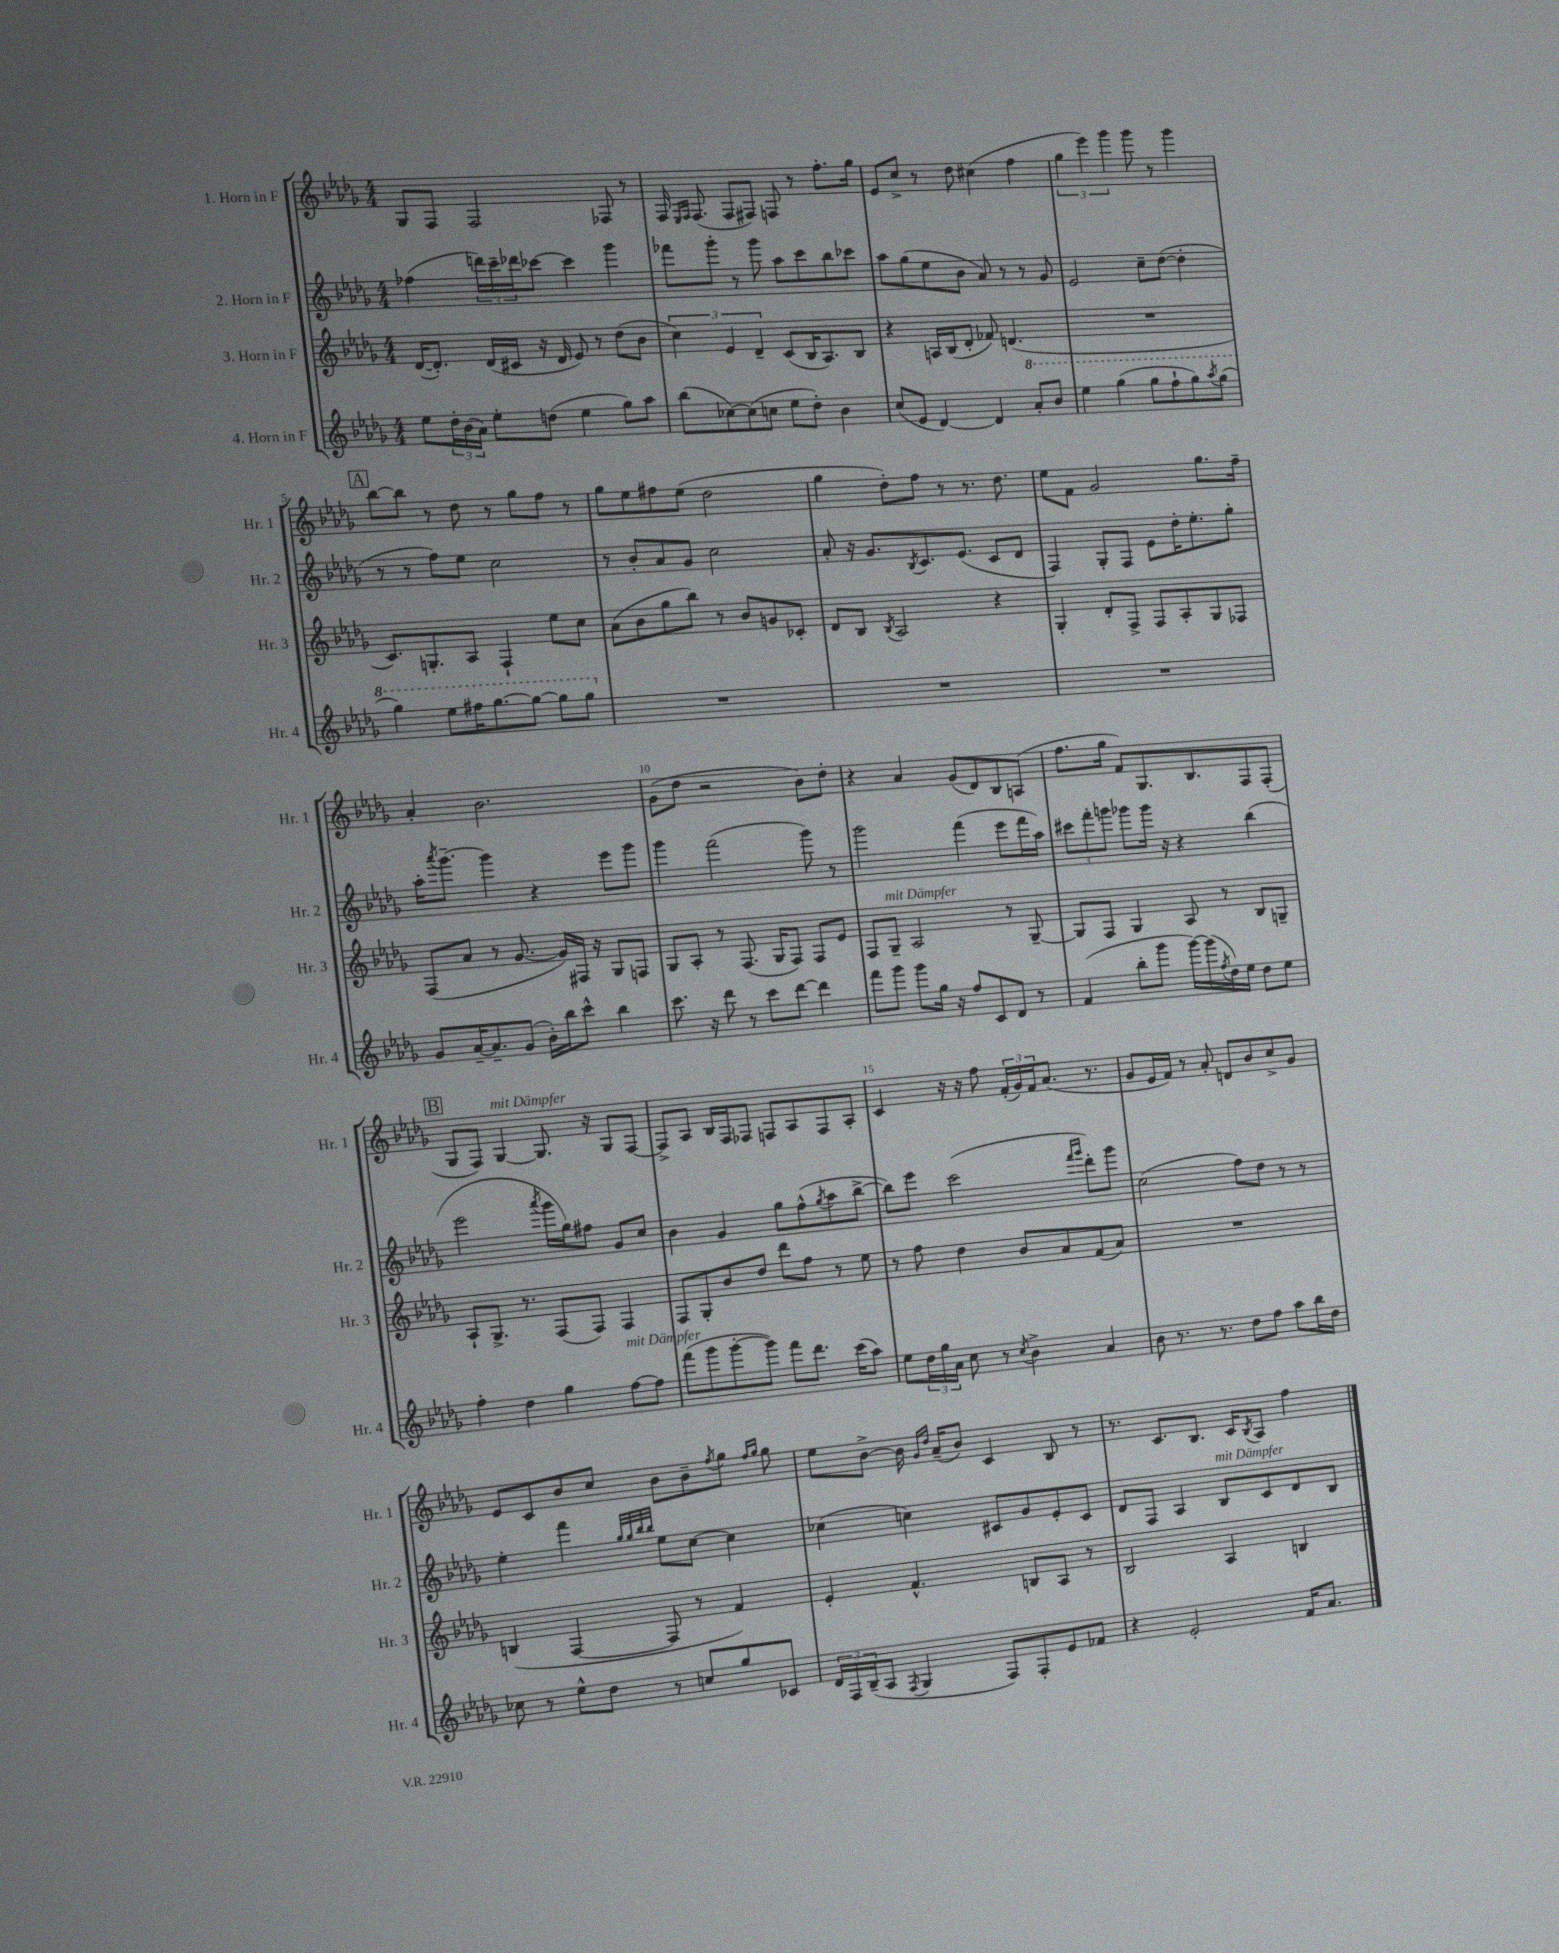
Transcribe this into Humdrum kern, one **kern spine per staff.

**kern	**kern	**kern	**kern
*part4	*part3	*part2	*part1
*staff4	*staff3	*staff2	*staff1
*I"4. Horn in F	*I"3. Horn in F	*I"2. Horn in F	*I"1. Horn in F
*I'Hr. 4	*I'Hr. 3	*I'Hr. 2	*I'Hr. 1
*clefG2	*clefG2	*clefG2	*clefG2
*k[b-e-a-d-g-]	*k[b-e-a-d-g-]	*k[b-e-a-d-g-]	*k[b-e-a-d-g-]
*M4/4	*M4/4	*M4/4	*M4/4
=1	=1	=1	=1
8ee-\L	([16d-/KL	(4ff-X\	8G-/L
.	8.d-'/J])	.	.
24dd-'\L	.	.	8F/J
(24b-\	.	.	.
24a-\JJ)	.	.	.
8ee-'\L	(16d-/LL	24dddn\LL)	2F/
.	.	24ccc~\	.
.	16c#X/JJ	.	.
.	.	24ddd-X\J	.
(8ddn\J	16r	[8ccc-X\J	.
.	16d-/	.	.
4ee-\	8e-/)	4ccc-\]	.
.	8r	.	.
8gg-\L)	(8dd-\L	4ggg-\	8F-X/
8aa-\J	8b-\J	.	8r
=2	=2	=2	=2
(8bb-\L	6cc\)	8fff-X\L	16F/
.	.	.	16qqE-/LL
.	.	.	16qqF/JJ
.	.	.	(8.F/
[8cc-X\)	.	8ggg-'\J	.
.	6e-/	.	.
(8cc-\]	.	8r	8F/L
.	6d-~/	.	.
8ccn\J	.	8ggg-\	8F#X/J)
8ee-\L	(8c/L	8aa-\L	8Fn/
8dd-'\J)	16B-/K	8ccc\	8r
.	8.A-/)	.	.
4b-\	.	8bb-\	8.ff'\L
.	8B-/J	8ccc-X\J	.
.	.	.	16gg-\Jk
=3	=3	=3	=3
(8cc/L	4r	8aa-\L	8e-/L
8e-/J	.	(8gg-\	8cc^/J
[4d-/)	16An/LL	8ee-\	8r
.	(16B-/J	.	.
.	8d-'/J	8b-\J	8dd-\
4d-/]	8f-X/)	8a-/)	(4cc#X\
.	(4.dn/	8r	.
*8va	*	*	*
8aa-'/L	.	8r	4ff\
8bb-/J	.	8g-/	.
=4	=4	=4	=4
4eee-\	1r	2e-/	6gg-\
.	.	.	6eee-\)
(4ggg-\	.	.	.
.	.	.	6ggg-\
8ggg-\L	.	8cc~\L	8ggg-\
8fff`\	.	([8dd-\J	8r
8ggg-\)	.	4dd-'\]	4ggg-\
8qaaa-/	.	.	.
(8ggg-\J	.	.	.
!!LO:LB:g=z
!!LO:REH:place=s1:t=A
=5	=5	=5	=5
4ggg-\)	8.c/L)	8r	[8bb-\L
.	.	8r	8bb-\J]
.	8.Gn'/	.	.
8eee-\L	.	8ff\L)	8r
16fff#X\K	8A-/J	8ee-\J	8dd-\
[8.ggg-\	.	.	.
.	4F`/	2cc\	8r
8ggg-\J_	.	.	8gg-\L
8ggg-\L]	8ee-\L	.	8ff\J
8ggg-\J	8cc\J	.	8r
=6	=6	=6	=6
*X8va	*	*	*
1r	(8a-\L	8r	8gg-\L
.	8b-\	8b-'/L	8ee-\
.	8gg-\	8a-/	8ff#X\
.	8bb-\J)	8g-/J	(8ee-\J
.	8r	2cc\	2dd-\
.	8b-/L	.	.
.	8gn/	.	.
.	8c-X'/J	.	.
=7	=7	=7	=7
1r	8d-/L	8a-'/	4gg-\
.	8B-/J	16r	.
.	.	8.g-/L	.
.	8qB-/	.	.
.	2A-/	.	8dd-'\L)
.	.	8qB-/	.
.	.	8.c/	8ff\J
.	.	.	8r
.	.	(8.e-/J	.
.	.	.	8.r
.	4r	8c/L	.
.	.	.	8.dd-\
.	.	8d-/J	.
=8	=8	=8	=8
1r	4G-'/	4F/)	8ee-\L
.	.	.	8f\J
.	8d-'/L	8G-'/L	2g-/
.	8F^/J	8F/J	.
.	8F/L	8e-\L	.
.	8A-'/	16dd-'\K	.
.	.	8.ee-'\	.
.	8G-/	.	8.gg-\L
.	8F-X/J	8gg-'\J	.
.	.	.	16ff~\Jk
!!LO:LB:g=z
=9	=9	=9	=9
8g-/L	(8F/L	16aa-'\KL	4a-'/
.	.	8qaaa-/	.
.	.	[8.ggg-~\J	.
[16a-~/K	8a-/J	.	.
8.a-~/]	.	.	.
.	8r	4ggg-\]	2.b-\
(8g-/J	[8.g-/	.	.
16b-'\LL)	.	4r	.
16bb-\J	16g-/LL])	.	.
8ccc^^\J	16F#X/JJ	.	.
.	16r	.	.
4bb-\	8G-/L	8eee-\L	.
.	8Fn/J	8ggg-\J	.
=10	=10	=10	=10
8.ccc\	8G-/L	4ggg-\	(8g-\L
.	8A-'/J	.	8dd-\J
16r	.	.	.
8ddd-\	8r	(2fff\	2r
8r	(8.F/	.	.
8ccc\L	.	.	.
.	16G-/KL	.	.
[8ddd-\J	8F/J)	.	.
4ddd-\]	8F/L	8ggg-\)	8b-\L)
.	8e-/J	8r	8dd-'\J
=11	=11	=11	=11
8fff\L	8F/L	2ggg-\	4r
!	!LO:TX:a:i:t=mit Dämpfer	!	!
8ggg-\J	8G-~/J	.	.
8ggg-\L	2A-/	.	4a-/
16gg-\Jk	.	.	.
16r	.	.	.
8ff/L	.	(4fff\	(8g-/L
8c/	.	.	8d-/)
8d-/J	8r	8eee-\L	8B-/
8r	[8G-~/	16fff\L	(8An/J
.	.	16aa-\JJ)	.
=12	=12	=12	=12
(4f/	8G-/L]	12ccc#X\L	8.ff\L
.	.	12fff'\	.
.	8F/J	.	.
.	.	12gggn\J	.
.	.	.	16gg-\Jk
8bb-'\L	4G-/	8ggg-X\L	8f/L)
8ggg-\J	.	16ggg-\Jk	8.G-/
.	.	16r	.
[16ggg-\LL)	8A-/	4r	.
(16ggg-\]	.	.	8.B-/
8qff/	.	.	.
16dd-\)	8r	.	.
16ee-\JJ	.	.	.
8dd-\L	8B-/L	(4bb-\	8F/
8ee-\J	8Gn~/J	.	(8F'/J
!!LO:LB:g=z
!!LO:REH:place=s1:t=B
=13	=13	=13	=13
4ff'\	8A-`/L	2eee-\	8G-/L
.	8.G-^/J	.	8F/J)
!	!	!	!LO:TX:a:i:t=mit Dämpfer
4dd-\	.	.	[4G-/
.	8.r	.	.
.	.	8qaaa-/	.
4gg-\	(8F/L	16ggg-\LL	8.G-/]
.	.	16gg-\J)	.
.	8F/J)	8ff#X\J	.
.	.	.	16r
!LO:TX:a:i:t=mit Dämpfer	!	!	!
[8ff\L	4F/	8g-/L	8G-/L
8ff\J]	.	8cc/J	[8F/J
=14	=14	=14	=14
(8fff\L	8F/L	4b-\	8F^/L]
8ggg-\	8G-'/	.	8A-/J
[8ggg-'\	8b-/	4g-/	16B-/LL
.	.	.	16F/J
8ggg-\J])	8dd-/J	.	8F-X/J
8fff\L	8ddd-\L	8gg-\L	8Fn/L
8.ddd-\J	8ff\J	(8ff^^\	8A-/
.	.	8qgg-/	.
.	8r	8aa-\	8F/
(16ccc\KL	.	.	.
8aa-\J)	8ee-\	[8bb-^\J	8A-'/J
=15	=15	=15	=15
8ee-\L	8r	8bb-\L])	4c/
24dd-\L	8ff\	8eee-\J	.
24gg-\	.	.	.
24a-\JJ	.	.	.
8cc\	4dd-\	(2ccc\	16r
.	.	.	16r
8r	.	.	8ff\
8qcc/	.	.	.
4b-^\	8b-/L	.	(24f'/LL
.	.	.	24g-/)
.	.	.	24f/J
.	8a-/	.	(8.a-/J
.	.	16qqfff/LL	.
.	.	16qqggg-/JJ	.
4a-/	(8f/	8ddd-'\L)	.
.	.	.	8.r
.	8a-/J)	8ggg-\J	.
=16	=16	=16	=16
8b-\	1r	(2cc\	8g-/L
8.r	.	.	16e-/L
.	.	.	16f/JJ)
.	.	.	8r
8.r	.	.	.
.	.	.	8a-'/
8dd-\L	.	8ff\L)	8dn/L
8ff\J	.	8dd-\J	8b-/
8aa-\L	.	8r	8cc^/
16bb-\L	.	8r	8g-/J
16dd-\JJ	.	.	.
!!LO:LB:g=z
=17	=17	=17	=17
8cc-X\	(4Bn/	4ee-'\	8e-/L
8r	.	.	8c/
8ee-^^\L	[4F/	4fff\	8b-/
8dd-\J	.	.	8cc/J
.	.	32qqgg-/LLL	.
.	.	32qqgg-/	.
.	.	32qqbb-/	.
.	.	32qqbb-/JJJ	.
8r	8F/]	8ee-\L	8b-\L
8ccn/L	8r	[8cc\J	8b-~\
.	.	.	8qff/
8gg-/	4f/)	4cc\]	8gg-\J
.	.	.	16qqff/LL
.	.	.	16qqgg-/JJ
8c-X/J	.	.	8gg-\
=18	=18	=18	=18
24d-/LL	4e-'/	(4cc-X\	8ee-\L
24F/	.	.	.
(24B-~/J	.	.	.
8A-/J	.	.	[8b-^\J
8qF/	.	.	.
4G-/	4.f^^/	4ccn\)	16b-\]
.	.	.	16qqg-/LL
.	.	.	16qqdd-/JJ
.	.	.	(16a-~/KL
.	.	.	8b-/J)
8F/L)	.	8c#X/L	4c/
8F'/	8Bn/L	8g-/	.
8e-/	8A-/J	8e-'/	8B-/
8f-X/J	8r	8c#/J	8r
=19	=19	=19	=19
4r	2B-/	8d-/L	8.r
.	.	8F/J	.
.	.	.	8.c/L
2e-'/	.	4A-/	.
.	.	.	8.B-/J
!	!	!LO:TX:a:i:t=mit Dämpfer	!
.	4A-/	8B-/L	.
.	.	.	16c/KL
.	.	.	8qB-/
.	.	8c/	8A-/J
16f/KL	4Bn/	8d-/	4ff\
8.a-/J	.	.	.
.	.	8B-/J	.
==	==	==	==
*-	*-	*-	*-
